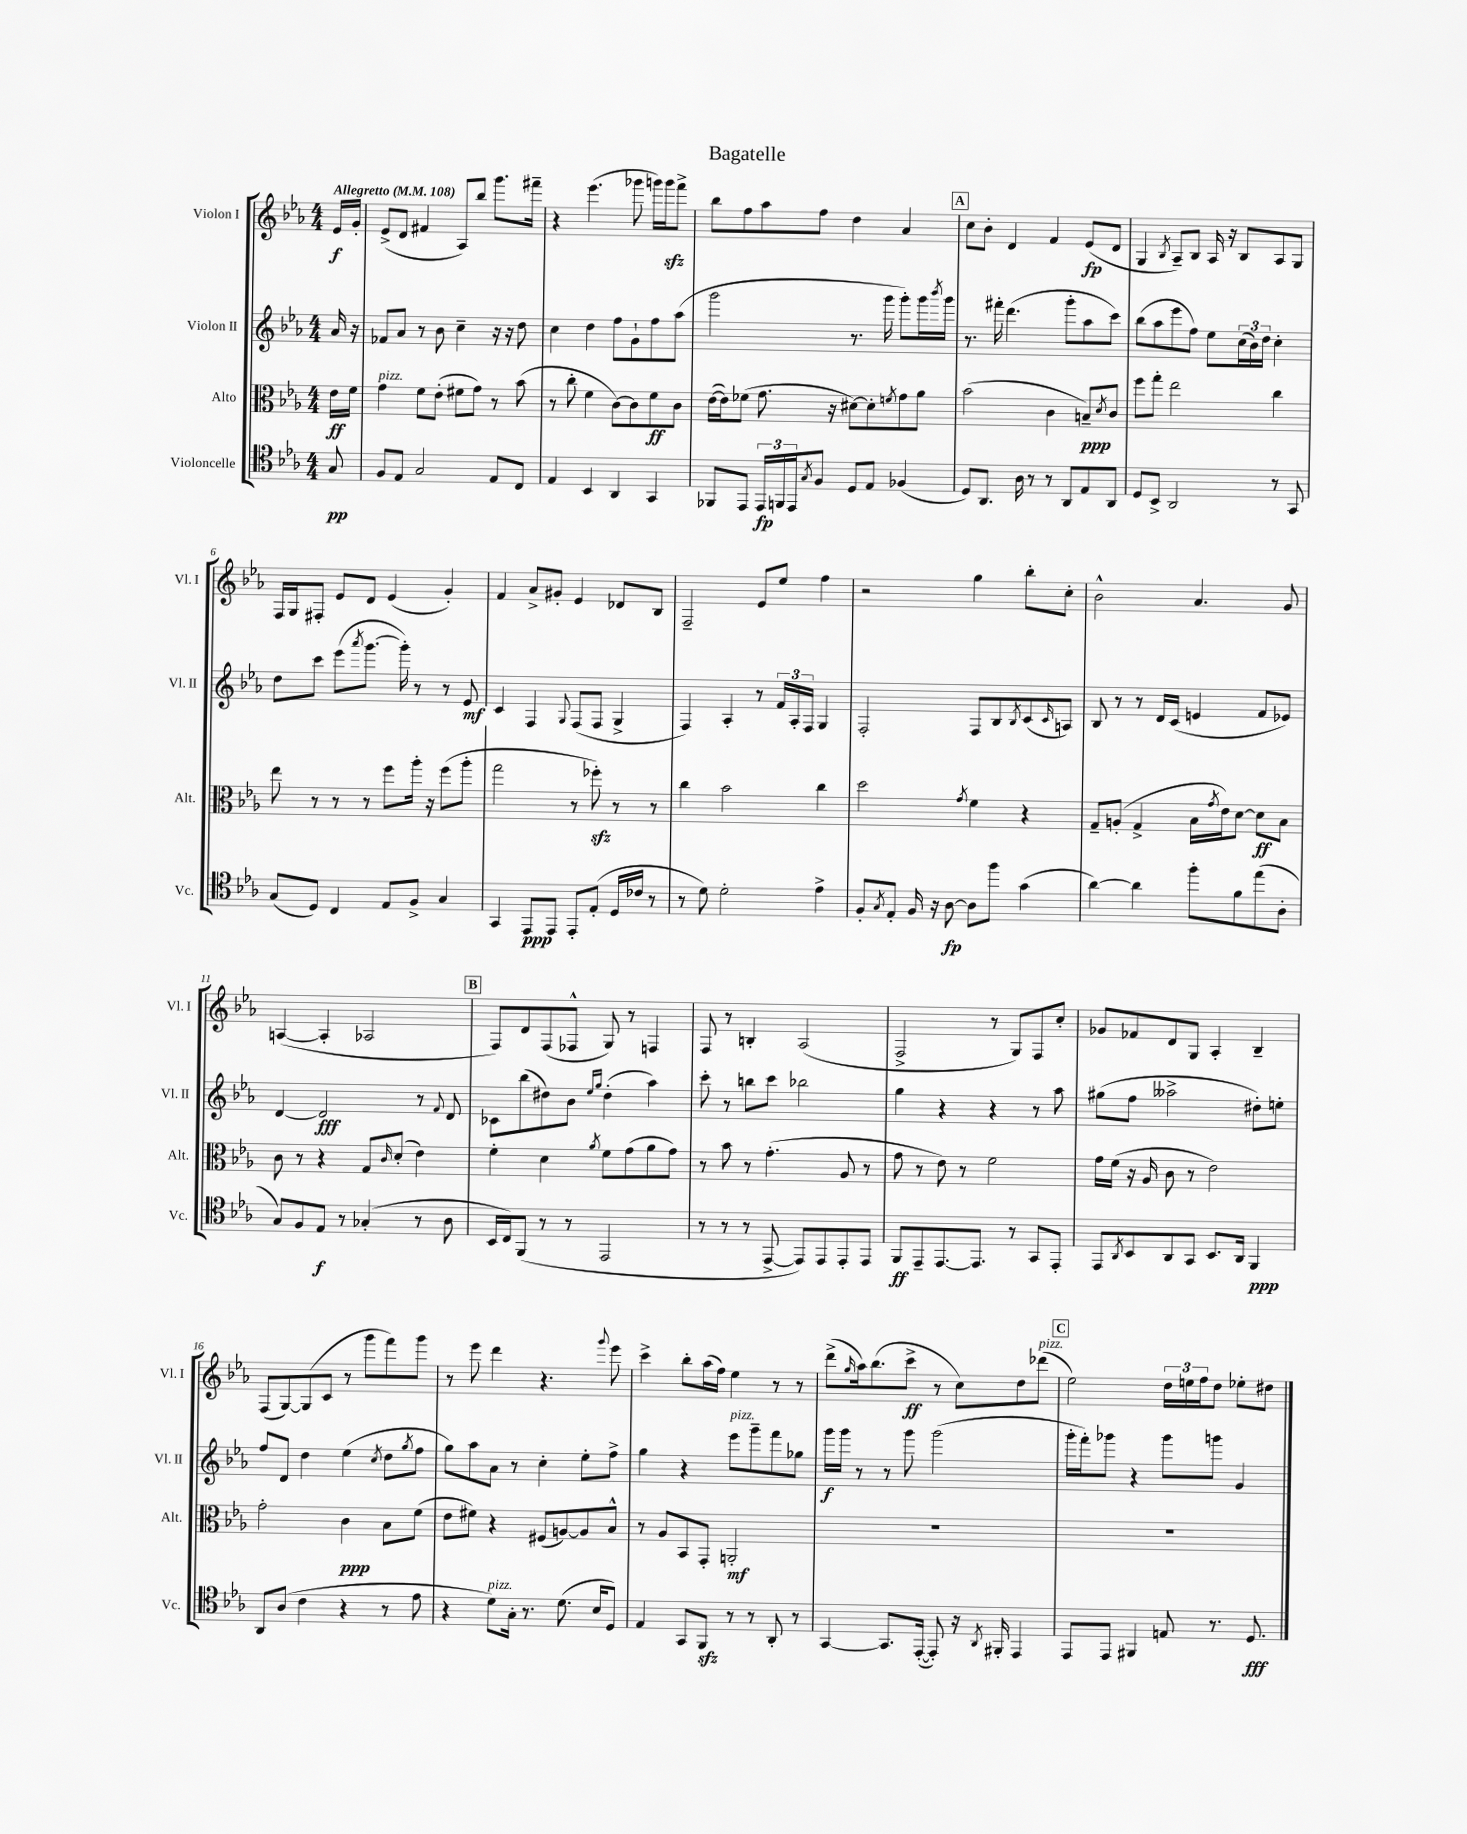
\header { title = "Bagatelle" }
<<
\new StaffGroup <<
\new Staff = "s0" \with { instrumentName = "Violon I" shortInstrumentName = "Vl. I" } {
    \clef treble \key ees \major \numericTimeSignature \time 4/4 \partial 8 \tempo "Allegretto" 4 = 108
    ees'16\f g'16-. |
    ees'8->( d'8 fis'4 aes8) bes''8 g'''8. fis'''16-- |
    r4 ees'''4.( ges'''8 g'''16) g'''16\sfz f'''8-> |
    bes''8 f''8 aes''8 f''8 d''4 aes'4 |
    \mark \markup { \box "A" } c''8 bes'8-. d'4 f'4 ees'8\fp( d'8 |
    g4 \acciaccatura { bes8 } aes8--) bes8 aes16 r16 bes8 aes8 g8 |
    f16 g16 fis8-. ees'8 d'8 ees'4( g'4-.) |
    f'4 aes'8-> gis'8-. ees'4 des'8 bes8 |
    f2-- ees'8 ees''8 f''4 |
    r2 g''4 bes''8-. c''8-. |
    bes'2-^ aes'4. g'8 |
    a4~( a4-. aes2 |
    \mark \markup { \box "B" } f8) d'8 f8( fes8-^ g8) r8 f4 |
    f8 r8 b4-. aes2( |
    f2-> r8 g8) f8 c''8-. |
    ges'8 fes'8 d'8 g8 aes4-. bes4-- |
    f8( g8~) g8( c'8 r8 g'''8 f'''8) g'''8 |
    r8 ees'''8 d'''4 r4. \appoggiatura { g'''8 } ees'''8 |
    c'''4-> bes''8-. aes''16( f''16) ees''4 r8 r8 |
    d'''8->( \grace { g''16 } aes''16) bes''8.( c'''8->\ff r8 c''8) d''8 des'''8^\markup { \italic "pizz." }( |
    \mark \markup { \box "C" } ees''2) \tuplet 3/2 { d''16 e''16 f''16 } d''8 ees''8-. dis''8 \bar "|." |
}
\new Staff = "s1" \with { instrumentName = "Violon II" shortInstrumentName = "Vl. II" } {
    \clef treble \key ees \major \numericTimeSignature \time 4/4 \partial 8
    aes'16 r16 |
    fes'8 aes'8 r8 bes'8 c''4-- r16 r16 d''8 |
    c''4 d''4 f''8 g'8-! f''8 aes''8( |
    g'''2 r8. g'''16 g'''8-.) g'''16 \acciaccatura { bes'''8 } g'''16 |
    \mark \markup { \box "A" } r8. fis'''16-. d'''4.( g'''8-. aes''8 c'''8) |
    bes''8( aes''8 ees'''8 f''8) ees''8 \tuplet 3/2 { c''16( bes'16) d''16 } c''4-. |
    d''8 c'''8 ees'''8( \acciaccatura { aes'''8 } g'''8.~ g'''16-.) r8 r8 ees'8\mf |
    c'4 f4 \appoggiatura { g8 } f8( f8 g4-> |
    f4) aes4-. r8 \tuplet 3/2 { f'16 aes16-. f16 } g4 |
    f2-. f8 bes8 \acciaccatura { bes8 } c'8( \grace { c'16 } a8) |
    bes8 r8 r8 d'16 c'16( e'4 f'8 ees'8) |
    d'4~ d'2\fff r8 \appoggiatura { f'8 } d'8 |
    \mark \markup { \box "B" } ces'8 bes''8( dis''8) bes'8 \grace { ees''16 g''16 } dis''4-.( aes''4) |
    c'''8-. r8 b''8 c'''8 bes''2 |
    g''4 r4 r4 r8 aes''8 |
    gis''8( f''8 aeses''2-> dis''8-.) e''8-. |
    f''8 d'8 d''4 ees''4( \acciaccatura { c''8 } d''8 \acciaccatura { g''8 } f''8 |
    g''8) aes''8 aes'8 r8 c''4-. ees''8-. f''8-> |
    g''4 r4 ees'''8^\markup { \italic "pizz." } g'''8-- f'''8 ges''8 |
    g'''16\f g'''16 r8 r8 g'''8 g'''2( |
    \mark \markup { \box "C" } g'''16-. f'''16-.) ges'''8 r4 ges'''8 g'''8 g'4 \bar "|." |
}
\new Staff = "s2" \with { instrumentName = "Alto" shortInstrumentName = "Alt." } {
    \clef alto \key ees \major \numericTimeSignature \time 4/4 \partial 8
    ees'16\ff f'16 |
    g'4^\markup { \italic "pizz." } f'8 ees'8-.( fis'8 g'8) r8 bes'8( |
    r8 c''8-. f'4 c'8~) c'8 f'8\ff c'8 |
    ees'16~( ees'16) fes'8( g'8. r16 dis'8~) dis'8-. \acciaccatura { f'8 } g'8 aes'8 |
    \mark \markup { \box "A" } bes'2( c'4 b8--\ppp) \acciaccatura { d'8 } c'8 |
    f''8 g''8-. ees''2 c''4 |
    ees''8 r8 r8 r8 f''8 aes''16-. r16 f''8( aes''8-. |
    g''2 r8 fes''8-.\sfz) r8 r8 |
    c''4 bes'2 c''4 |
    d''2 \acciaccatura { g'8 } f'4 r4 |
    g8-- a8-.( g4-> bes16 \acciaccatura { g'8 } ees'16) d'8~ d'8\ff bes8 |
    c'8 r8 r4 g8 \grace { c'16 } d'8-.( ees'4) |
    \mark \markup { \box "B" } f'4-. d'4 \acciaccatura { aes'8 } f'8 g'8( aes'8 g'8) |
    r8 bes'8 r8 g'4.-.( aes8 r8 |
    g'8 r8 ees'8) r8 f'2 |
    g'16 f'16( r16 aes16 c'8 r8 ees'2) |
    g'2-. c'4\ppp bes8 f'8( |
    ees'8 fis'8) r4 fis8( a8~) a8 bes8-^ |
    r8 aes8 bes,8 g,8-. a,2-.\mf |
    R1 |
    \mark \markup { \box "C" } R1 \bar "|." |
}
\new Staff = "s3" \with { instrumentName = "Violoncelle" shortInstrumentName = "Vc." } {
    \clef tenor \key ees \major \numericTimeSignature \time 4/4 \partial 8
    g8\pp |
    f8 ees8 g2 ees8 c8 |
    ees4 bes,4 aes,4 g,4 |
    fes,8 ees,8 \tuplet 3/2 { ees,16\fp f,16 ees,16 } \acciaccatura { g8 } f8 d8 ees8 fes4( |
    \mark \markup { \box "A" } d8) aes,8. aes16 r8 r8 aes,8 ees8 aes,8 |
    d8 bes,8-> aes,2 r8 g,8 |
    g8( d8) c4 ees8 f8-> g4 |
    g,4 ees,8\ppp ees,8 ees,8-. ees8-.( d16 ces'16 r8 |
    r8 d'8) d'2-. ees'4-> |
    f8-. \acciaccatura { g8 } ees8-. f16 r16 aes8~\fp aes8 f''8 g'4( |
    aes'4~) aes'4 f''8-. f'8 ees''8( aes8-. |
    g8) f8 ees8\f r8 ges4-.( r8 aes8 |
    \mark \markup { \box "B" } bes,16 c16) f,8( r8 r8 ees,2 |
    r8 r8 r8 ees,8~-> ees,8) ees,8 ees,8-. ees,8 |
    f,8\ff ees,8-- ees,8.~ ees,8. r8 g,8 ees,8-. |
    ees,8 \acciaccatura { aes,8 } bes,8 aes,8 g,8 bes,8. aes,16 f,4\ppp |
    aes,8 aes8( c'4 r4 r8 ees'8 |
    r4 d'8^\markup { \italic "pizz." }) g16-. r8. d'8.( bes16 d8) |
    ees4 g,8 f,8\sfz r8 r8 aes,8-. r8 |
    g,4~ g,8. ees,16~-.( ees,8-.) r16 \acciaccatura { aes,8 } fis,16-. ees,4 |
    \mark \markup { \box "C" } ees,8 ees,8 fis,4 e8 r8. d8.\fff \bar "|." |
}
>>
>>
